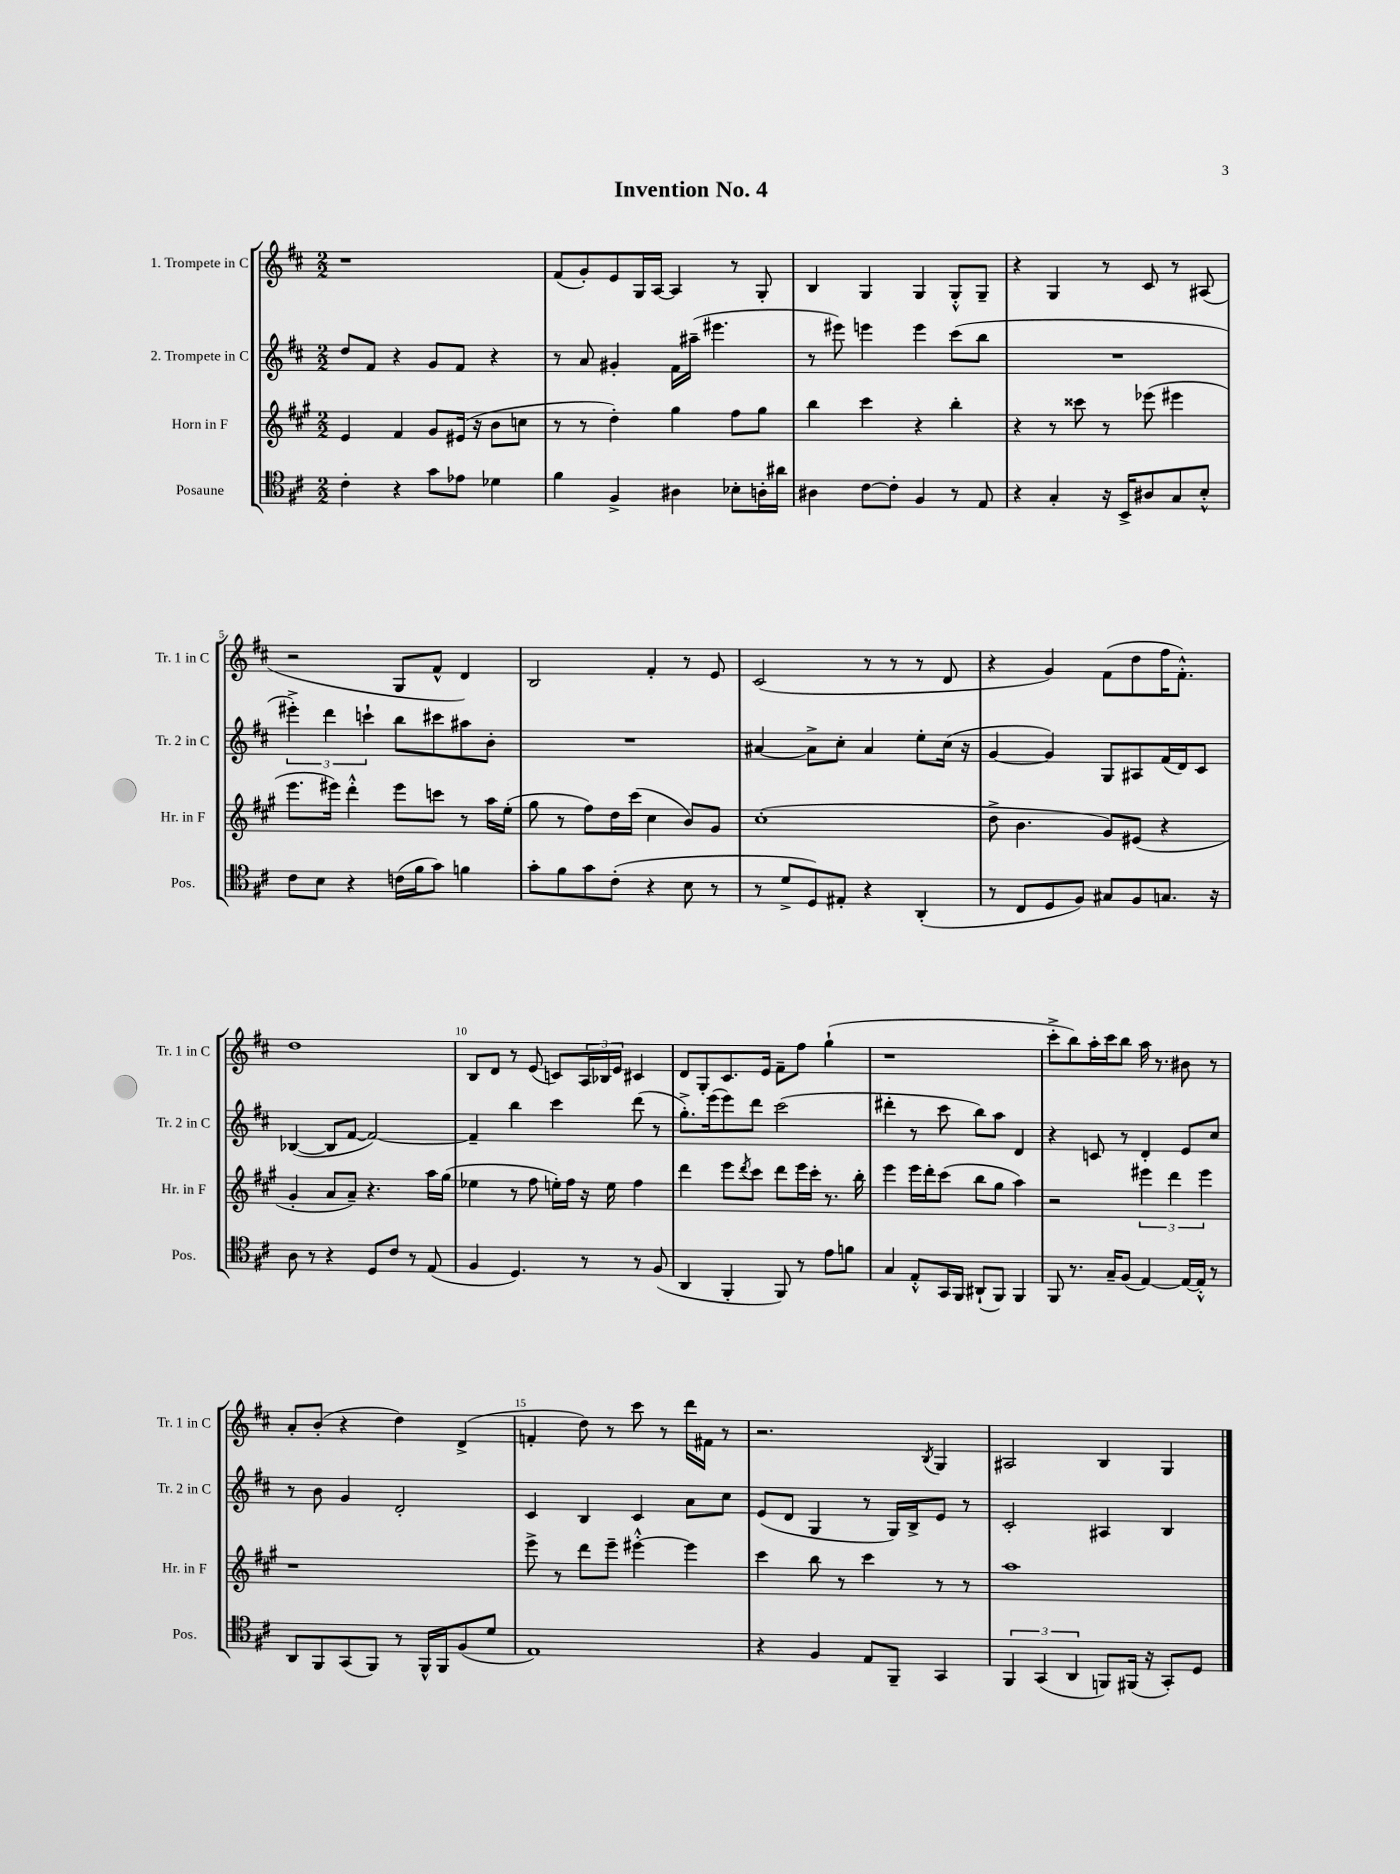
\header { title = "Invention No. 4" }
<<
\new StaffGroup <<
\new Staff = "s0" \with { instrumentName = "1. Trompete in C" shortInstrumentName = "Tr. 1 in C" } {
    \clef treble \key d \major \numericTimeSignature \time 2/2
    r1 |
    fis'8( g'8-.) e'8 g16 a16~ a4 r8 g8-. |
    b4 g4 g4 g8-.-^ g8-- |
    r4 g4 r8 cis'8 r8 ais8( |
    r2 g8 fis'8-^ d'4) |
    b2 fis'4-. r8 e'8 |
    cis'2( r8 r8 r8 d'8 |
    r4 g'4) fis'8( d''8 fis''16 fis'8.-.-^) |
    d''1 |
    b8 d'8 r8 e'8( c'8) \tuplet 3/2 { a16 bes16 e'16 } cis'4 |
    d'8 g8-. cis'8. e'16 fis'8-- fis''8 g''4-!( |
    r1 |
    cis'''8-.-> b''8) a''16-. cis'''16 b''8 a''16 r8. bis'8 r8 |
    a'8-. b'8-.( r4 d''4) d'4->( |
    f'4-. d''8) r8 cis'''8 r8 d'''16 fis'16 r8 |
    r2. \acciaccatura { b8 } g4 |
    ais2 b4 g4 \bar "|." |
}
\new Staff = "s1" \with { instrumentName = "2. Trompete in C" shortInstrumentName = "Tr. 2 in C" } {
    \clef treble \key d \major \numericTimeSignature \time 2/2
    d''8 fis'8 r4 g'8 fis'8 r4 |
    r8 a'8 gis'4-. fis'16 ais''16--( eis'''4. |
    r8 eis'''8) e'''4 e'''4 cis'''8( b''8 |
    R1 |
    \tuplet 3/2 { eis'''4-.->) d'''4 c'''4-! } b''8 cis'''8 ais''8 b'8-. |
    R1 |
    ais'4~ ais'8-> cis''8-. ais'4 e''8-. cis''16( r16 |
    g'4~ g'4) g8 ais8 fis'16( d'16) cis'8 |
    bes4~( bes8 fis'8~ fis'2~) |
    fis'4-- b''4 cis'''4 d'''8( r8 |
    g''8.-.->) e'''16( e'''8) d'''8 cis'''2( |
    dis'''4-. r8 cis'''8 b''8) a''8 d'4 |
    r4 c'8 r8 d'4-. e'8 cis''8 |
    r8 b'8 g'4 d'2-. |
    cis'4 b4 cis'4 a'8 cis''8 |
    e'8( d'8 g4 r8 g16) b16-> e'8 r8 |
    cis'2-. ais4 b4 \bar "|." |
}
\new Staff = "s2" \with { instrumentName = "Horn in F" shortInstrumentName = "Hr. in F" } {
    \clef treble \key a \major \numericTimeSignature \time 2/2
    e'4 fis'4 gis'8 eis'16( r16 b'8 c''8 |
    r8 r8 d''4-.) gis''4 fis''8 gis''8 |
    b''4 cis'''4 r4 b''4-. |
    r4 r8 cisis'''8 r8 ees'''8( eis'''4 |
    e'''8. eis'''16) d'''4-.-^ eis'''8 c'''8 r8 a''16 e''16-.( |
    gis''8 r8 fis''8) d''16 cis'''16( cis''4 b'8) gis'8 |
    cis''1-.( |
    d''8-> b'4. gis'8) eis'8( r4 |
    gis'4-. a'8 a'8--) r4. a''16 gis''16( |
    ees''4 r8 fis''8 e''16-.) fis''16 r16 e''16 fis''4 |
    d'''4 e'''8 \acciaccatura { d'''8 } cis'''8 d'''8 e'''16 cis'''16-. r8. b''16-. |
    e'''4 e'''16 d'''16-. cis'''8( b''8 gis''8 a''4) |
    r2 \tuplet 3/2 { eis'''4 d'''4 eis'''4 } |
    r1 |
    e'''8-> r8 d'''8 e'''8-- eis'''4~-.-^ eis'''4 |
    cis'''4 b''8 r8 cis'''4 r8 r8 |
    a''1 \bar "|." |
}
\new Staff = "s3" \with { instrumentName = "Posaune" shortInstrumentName = "Pos." } {
    \clef tenor \key d \major \numericTimeSignature \time 2/2
    cis'4-. r4 g'8 ees'8 des'4 |
    fis'4 fis4-> ais4 bes8-. a16-. ais'16 |
    ais4 cis'8~ cis'8-. fis4 r8 e8 |
    r4 g4-. r16 b,16-> ais8 g8 b8-.-^ |
    cis'8 b8 r4 c'16( fis'16 g'8) f'4 |
    g'8-. fis'8 g'8 cis'8-.( r4 b8 r8 |
    r8 d'8-> d8) eis8-. r4 a,4-.( |
    r8 cis8 d8 fis8) gis8 fis8 g8. r16 |
    a8 r8 r4 d8 cis'8 r8 e8( |
    fis4 d4.) r8 r8 fis8( |
    a,4 fis,4-. fis,8) r8 e'8 f'8 |
    g4 e8-.-^ g,16 fis,16 ais,8-!( fis,8) fis,4 |
    fis,8 r8. g16-- fis8( e4~) e16~ e16-.-^ r8 |
    a,8 fis,8 g,8( fis,8) r8 fis,16-^ fis,16 fis8( d'8 |
    e1) |
    r4 fis4 e8 fis,8-- g,4 |
    \tuplet 3/2 { fis,4 g,4( a,4 } f,8) fis,16( r16 g,8-.) d8 \bar "|." |
}
>>
>>
\layout { \context { \Score \override BarNumber.break-visibility = ##(#f #t #t) barNumberVisibility = #(every-nth-bar-number-visible 5) } }
